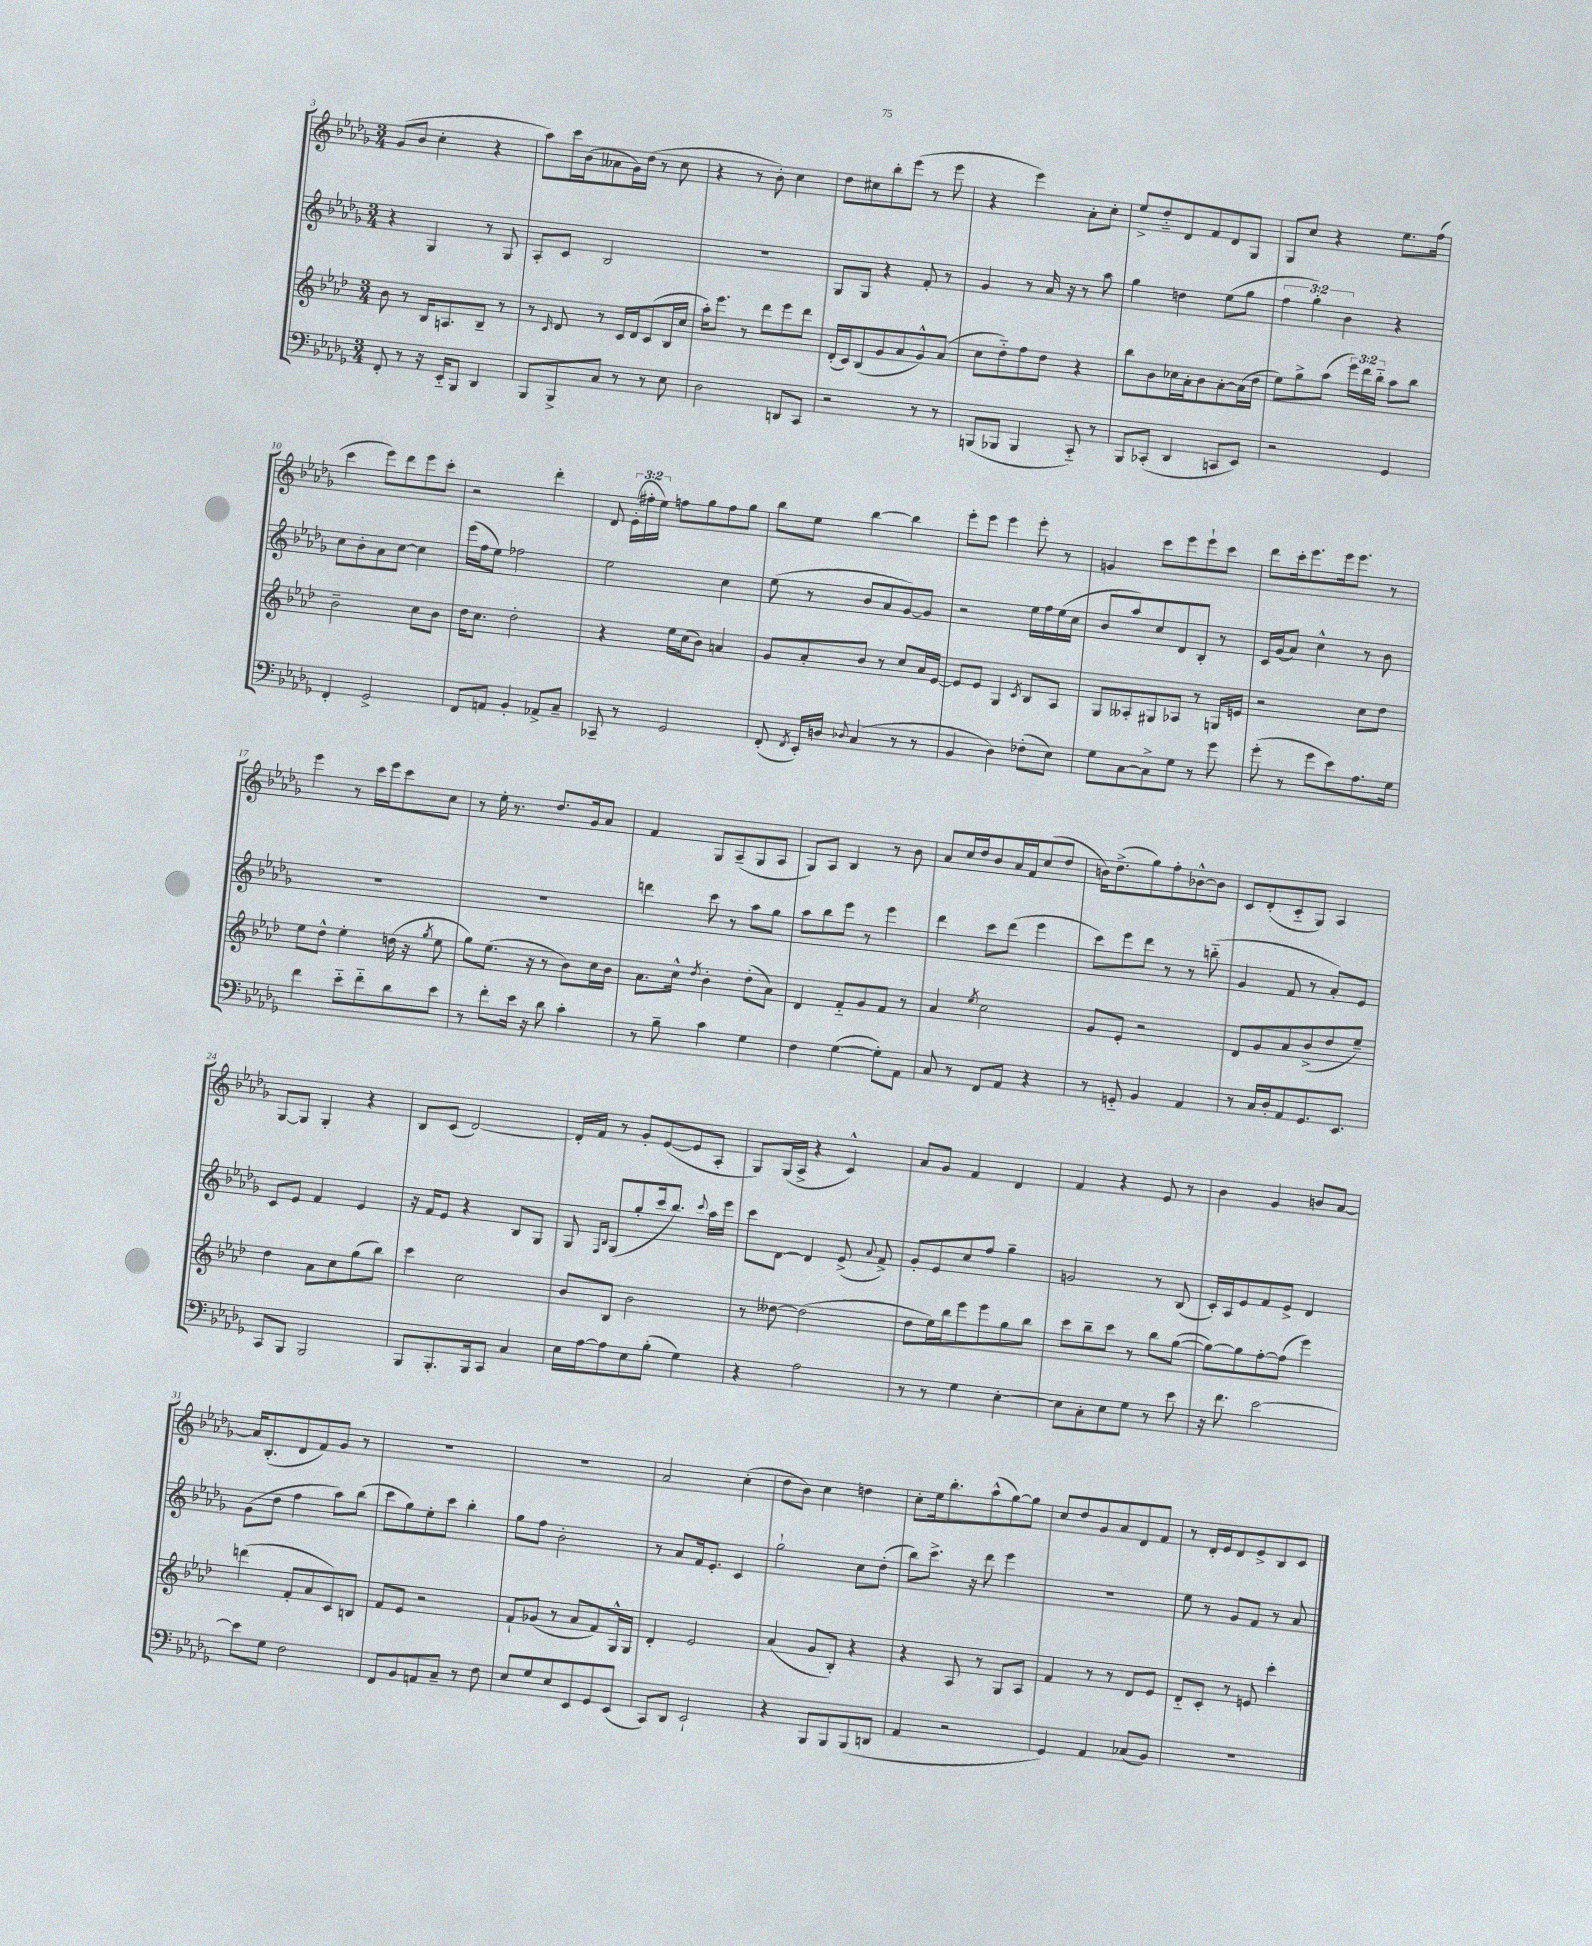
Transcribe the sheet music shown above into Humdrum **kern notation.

**kern	**kern	**kern	**kern
*staff4	*staff3	*staff2	*staff1
*clefF4	*clefG2	*clefG2	*clefG2
*k[b-e-a-d-g-]	*k[b-e-a-d-]	*k[b-e-a-d-g-]	*k[b-e-a-d-g-]
*M3/4	*M3/4	*M3/4	*M3/4
8FF'	8b-	4r	(8g-
8r	8r	.	8b-
16r	16B-	4G-	4cc'
16EE-'~	8.A	.	.
8BBB-	.	.	.
4DD-	8B-~	8r	4r
.	8r	8G-	.
=	=	=	=
8BBB-	8r	8A-'	8aa-)
.	16qqc	.	.
8BBB-^	8d-	8c	16ccc
.	.	.	(16b-
8C	8r	2B-	8a--
8r	16c	.	16g-)
.	16d-	.	(16dd-
8r	(8c	.	8r
8E-	16B-	.	8cc
.	16cc	.	.
=	=	=	=
2D-	16aa-')	2.r	4r
.	8.eee-	.	.
.	8r	.	8r
.	8ddd-	.	8b-')
8DD	8eee-	.	4cc
8CC	8ddd-	.	.
=	=	=	=
2r	(16d-'	8G-	8dd-
.	16c)	.	.
.	(8B-	8G-	8cc#
.	8g	4r	8bb-'
.	8a-	.	(8eee-
8r	8g^^)	8f'	8r
8r	(8a-	8r	8eee-
=	=	=	=
(8BBB	8cc	4g-	4r
8BBB-	8dd-'~)	.	.
4BBB-	8ff	8r	4eee-)
.	8dd-	16a-	.
.	.	16r	.
8CC'~)	4r	8r	8a-'
8r	.	8aa-	8cc'
=	=	=	=
8BBB-	8bb-	4gg-	8ee-^
(8CC-'	8b-	.	8dd-'~
4DD-	16cc-	4dd	8d-
.	16a-'	.	.
.	8b-	.	8f
8CC	[8a-'	(8ee-	8d-
8EE-)	(16a-]	8gg-	8G-
.	16dd-	.	.
=	=	=	=
2r	8ee-)	6ff	8G-
.	8gg^	.	8cc
.	.	6gg-')	.
.	(8aa-	.	4r
.	.	6b-	.
.	24eee-)	.	.
.	24ddd-	.	.
.	24bb-'~	.	.
4GG-	8aa-	4r	8.ee-
.	8bb-	.	.
.	.	.	(16ff
=	=	=	=
4FF'	2b-~	8cc	4ccc
.	.	8b-'	.
2GG-^	.	8a-	8eee-)
.	.	[8cc	8ddd-
.	8cc	4cc]	8eee-
.	8b-	.	8ccc'
=	=	=	=
8FF	16dd-	(16eee-	2r
.	8.cc	16ff	.
8AA	.	8ee-)	.
4BB-'	2dd-'	2ff-	.
8AA-^	.	.	4ddd-'
8C~	.	.	.
=	=	=	=
8CC-~	4r	2ee-	8d-
8r	.	.	(24e-'
.	.	.	24ff#'
.	.	.	24ee-)
2GG-	16ee-	.	8ff
.	(16cc	.	.
.	8b-)	.	8gg-
.	4a	4cc	8ff
.	.	.	8gg-
=	=	=	=
(8FF'	8g	(8ee-	8bb-
8qFF	.	.	.
16EE-')	8a-'	8r	8ee-
16D	.	.	.
8qqD-	.	.	.
(4C	8b-	8b-	[4bb-
.	8r	8a-	.
8r	8cc	[8g-)	4bb-]
8r	16a-	8g-]	.
.	[16e-	.	.
=	=	=	=
4BB-	8e-]	2r	8eee-'
.	8e-	.	8eee-
4D-)	4G	.	4eee-
.	8qc	.	.
(8F-'	8B-	16ee-	8eee-'
.	.	16ff	.
8E-)	8A-	(16ee-	8r
.	.	16cc	.
=	=	=	=
8G-	8G	8b-	4g
[8C	8A--'	8aa-)	.
8C^]	8G#	8cc	8ccc
8G-	8A-	8d-	8eee-
8r	8r	8B-'	8eee-`
8g-	16G	8r	8ccc
.	16e	.	.
=	=	=	=
(8g-'	2r	16c	8ddd-
.	.	(16g-	.
8r	.	8a-)	16ccc'
.	.	.	8.eee-
8g-	.	4cc^^	.
8e-)	.	.	16eee-
.	.	.	8.eee-
8.A-	8cc	8r	.
.	8dd-	8b-	8r
16G-	.	.	.
=	=	=	=
4f	8ee-	2.r	4eee-
.	8dd-^^	.	.
8e-'~	4ee-'	.	8r
8f'~	.	.	16ccc
.	.	.	16eee-
8d-	(16dd	.	8ccc
.	16r	.	.
.	8qgg	.	.
8e-	8ee-	.	8cc
=	=	=	=
8r	8gg)	2.r	8r
8f'	(8.ee-	.	16ee-'
.	.	.	8.r
16e-	.	.	.
16r	16r	.	.
8d-	8r	.	8.dd-
4c'	8b-)	.	.
.	.	.	16g-
.	16cc	.	8a-
.	16b-	.	.
=	=	=	=
8r	8.a-	4ddd	4f
8B-~	.	.	.
.	16cc^^	.	.
.	8qdd-	.	.
4c	4b-'	8ccc	8G-
.	.	8r	(8A-~
4G-	(8dd-'	8aa-	8G-
.	8a-)	8gg-	8A-
=	=	=	=
4F	4d-	8aa-	8G-)
.	.	8bb-	8A-
([4G-	8f'~	8eee-	4B-
.	8g	8r	.
8G-'])	8f	4eee-	8r
8AA-	8r	.	8b-
=	=	=	=
8C	4a-	4ddd-	8a-
8r	.	.	16cc
.	.	.	16dd-
.	8qee-	.	.
8FF	2cc	8ccc	8b-
8AA-	.	(8ddd-	16a-
.	.	.	16f
4r	.	4eee-	(8cc
.	.	.	8dd-
=	=	=	=
8r	8g	8ccc)	16b)
.	.	.	(8.dd-^
8GG'~	8e-'	8eee-	.
4BB-	2r	8ddd-	8gg-)
.	.	8r	8ff'
4AA-	.	8r	[8b-^^
.	.	(8bb'~	8b-]
=	=	=	=
8r	8d-	4g-	8c
16C	8g	.	(8d-'
16D-'	.	.	.
8AA-	8a-	8f	8c'~
8.GG-	(8b-^	8r	8G-)
.	8dd-	8a-')	4A-
8.EE-	.	.	.
.	8ee-~)	8e-	.
=	=	=	=
8CC	4dd-	8c	[8G-
8BBB-	.	8e-	8G-]
2BBB-	8a-	4f	4G-'
.	8cc	.	.
.	(8gg	4e-	4r
.	8bb-)	.	.
=	=	=	=
8BBB-	4ccc	16r	8B-
.	.	16f	.
8.BBB-'	.	8e-	(8c
.	2cc	4r	[2d-)
16BBB-	.	.	.
8CC	.	.	.
4C	.	8B-	.
.	.	8G-	.
=	=	=	=
16E-	8b-	8G-	16d-']
[16A-	.	.	16f
.	.	16qqF	.
.	.	16qqB-	.
8A-]	8B-	(8G-	8r
8E-	2b-	8gg-'	8g-'
(8B-'	.	16ccc	([8e-
.	.	8.bb-)	.
4G-)	.	.	8e-]
.	.	8qqccc	.
.	.	16aa-	8A-'
.	.	16eee-	.
=	=	=	=
4r	8r	8ccc	8G-)
.	[8dd--	[8d-	(16G-
.	.	.	16A-^
2A-	(2dd--]	4d-]	4r
.	.	(8e-^	4c^^)
.	.	8qqa-	.
.	.	8f^)	.
=	=	=	=
8r	8dd-	8g-'	8a-
8r	16ee-)	8e-	8g-
.	16bb-	.	.
4G-	8eee-	8cc	4f
.	8eee-	8ff	.
[4E-'	8gg	4gg-~	4d-
.	8bb-	.	.
=	=	=	=
8E-]	8ccc	2g	4f
8C'	8bb-~	.	.
8E-	8ccc	.	4r
8G-	8r	.	.
8r	8bb-	8r	8e-
8e-	([8gg	(8B-	8r
=	=	=	=
16r	8gg_)	16c')	4b-
8.f	.	16A-	.
.	8gg]	8e-	.
[2e-	[8ff'	8f	4g-
.	(8ff]	8e-^	.
.	4eee-)	4d-	8b
.	.	.	[8a-
=	=	=	=
8e-]	(4ddd	(8g-	16a-]
.	.	.	(8.B-'
8G-	.	8dd-	.
2F	8f'	4ff	8d-
.	8a-	.	8f)
.	8c)	8aa-)	8g-
.	8B	(8bb-	8r
=	=	=	=
8FF	8f	8ccc	2.r
8BB-	8e-	8gg-)	.
8AA	2r	8ee-'	.
8C~	.	8ccc	.
8r	.	4bb-'	.
8F	.	.	.
=	=	=	=
8E-	8f`	8gg-	2.r
8G-	(8g-	8ff	.
8E-	8r	2b-'	.
8EE-	8a-	.	.
8GG-	8f)	.	.
(8EE-	16G^^	.	.
.	16G	.	.
=	=	=	=
8CC)	4d-'	8r	2a-
8DD-	.	8a-	.
2EE-`	2e-	16f	.
.	.	8.e-'	.
.	.	4c	(4cc'
=	=	=	=
4r	(4a-	2gg-`	8dd-
.	.	.	8b-)
8BBB-	8g	.	4cc
8BBB-	8B-')	.	.
(8BBB-	4r	8cc	4dd
8DD	.	(8dd-'	.
=	=	=	=
4AA-	4r	8bb-)	8cc'
.	.	8.ccc^	16ee-
.	.	.	8.bb-'
2r	8A-	.	.
.	.	16r	.
.	8r	8ddd-	(8aa-^^
.	8G	4eee-	[8gg-)
.	8A-	.	8gg-]
=	=	=	=
4GG-)	4f	2.r	8cc
.	.	.	8dd-
4AA-	8r	.	8g-
.	8r	.	8a-
(8C-	8d-	.	8d-
8BB-)	8e-	.	8f
=	=	=	=
2.r	8d-'~	8ee-	8r
.	8c'	8r	16d-'
.	.	.	16e-
.	8r	8g-	8d-
.	8e	8f	8e-^
.	4ccc'	8r	8B-
.	.	8a-	8c
==	==	==	==
*-	*-	*-	*-
